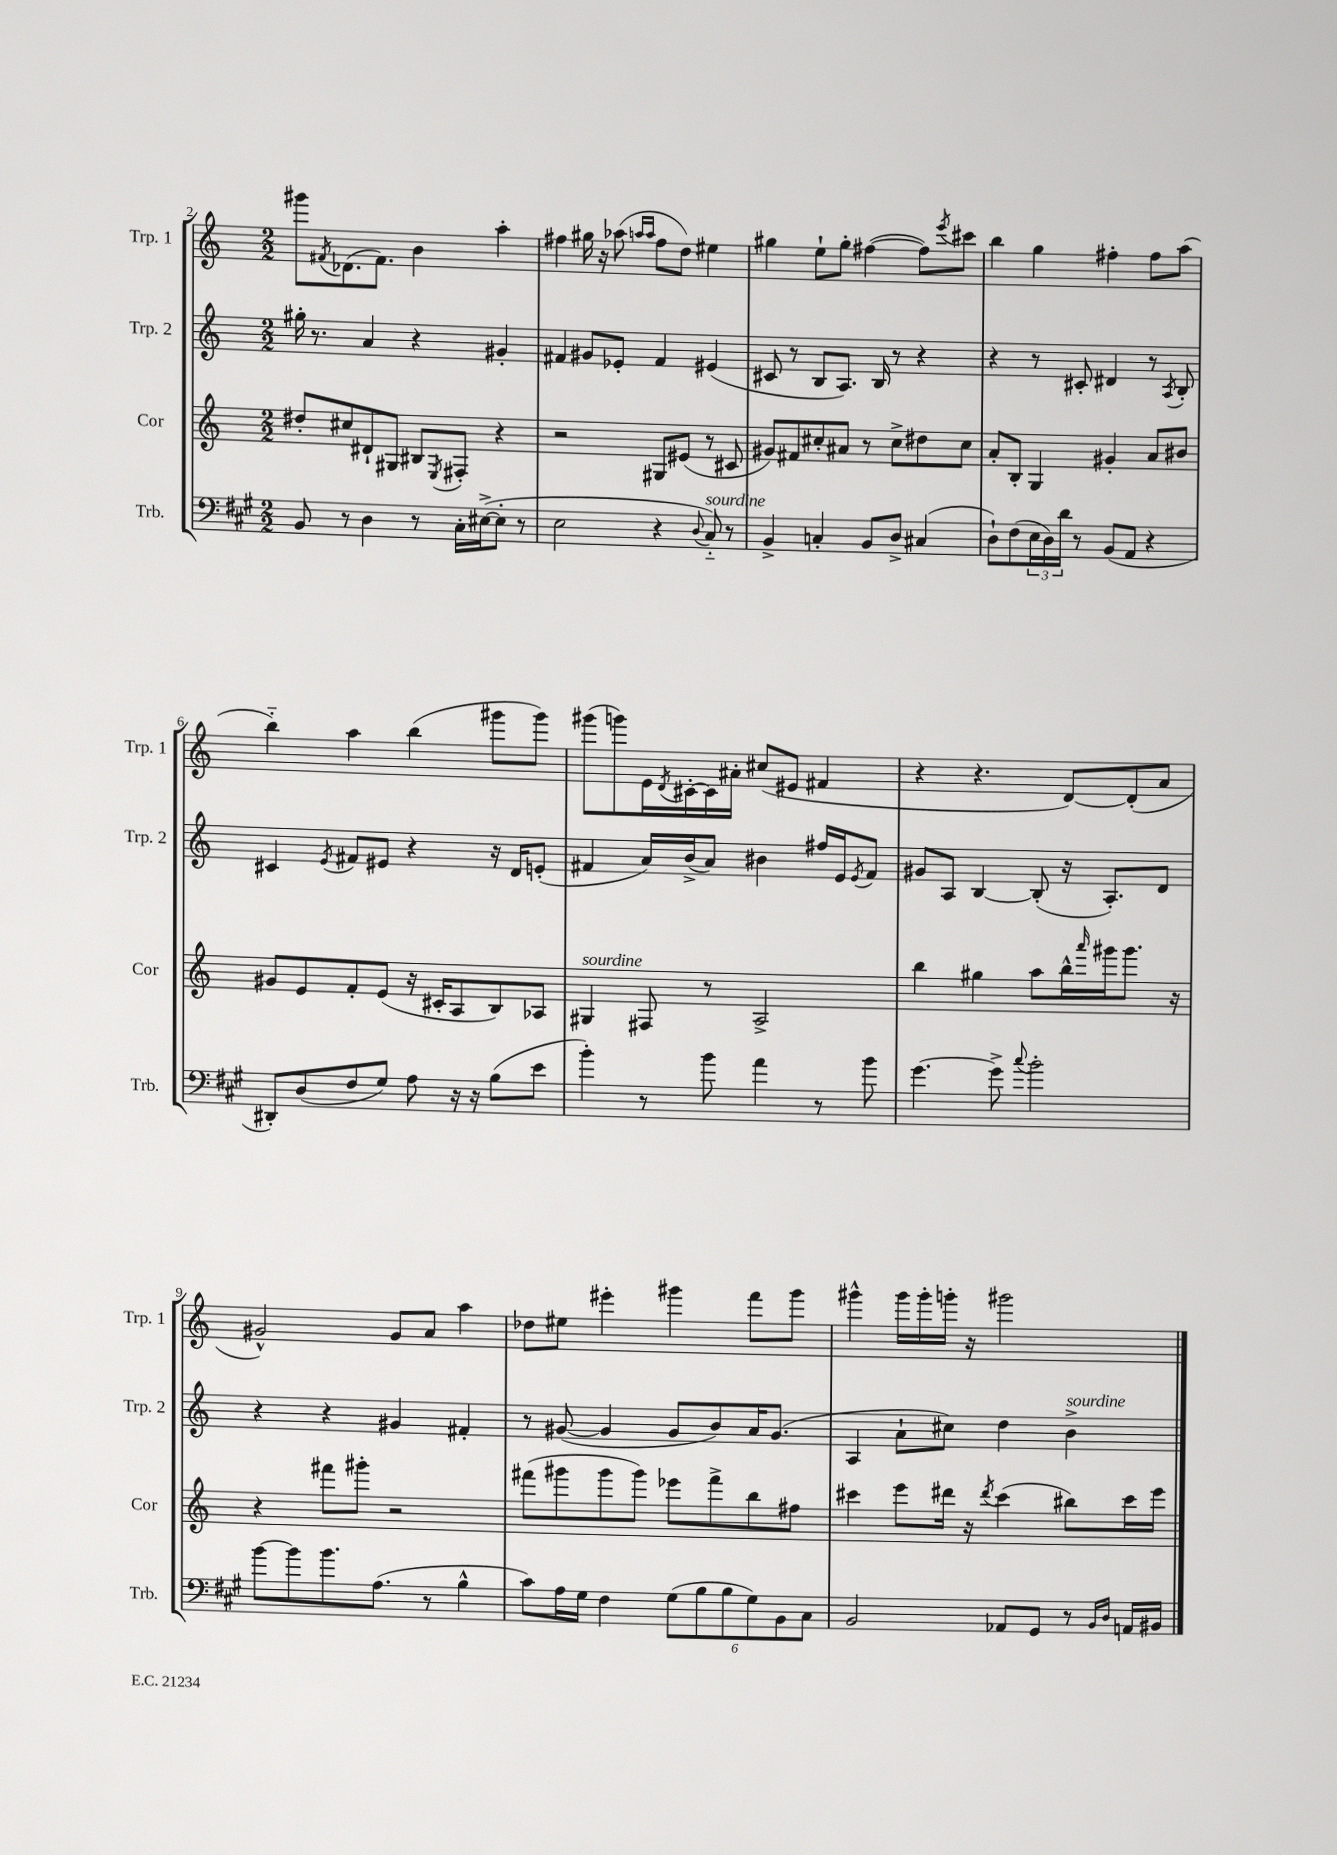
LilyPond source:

<<
\new StaffGroup <<
\new Staff = "s0" \with { instrumentName = "Trp. 1" shortInstrumentName = "Trp. 1" } {
    \clef treble \key c \major \numericTimeSignature \time 2/2
    gis'''8 \acciaccatura { fis'8 } des'8.( fis'8.) b'4 a''4-. |
    fis''4 gis''16 r16 aes''8( \grace { a''16 a''16 } fis''8 d''8) eis''4 |
    gis''4 e''8-! gis''8-. fis''4~( fis''8) \acciaccatura { e'''8 } cis'''8 |
    b''4 g''4 fis''4-. fis''8 a''8( |
    b''4-_) a''4 b''4( gis'''8 gis'''8) |
    gis'''8( g'''8) e'16 \acciaccatura { d'8 } cis'16~-. cis'16 ais'16-. cis''8( eis'8 fis'4 |
    r4 r4. d'8~) d'8-.( a'8 |
    gis'2-^) gis'8 a'8 a''4 |
    des''8 eis''8 eis'''4-. gis'''4 f'''8 gis'''8 |
    gis'''4-^ gis'''16 gis'''16-. g'''16-. r16 gis'''2 \bar "|." |
}
\new Staff = "s1" \with { instrumentName = "Trp. 2" shortInstrumentName = "Trp. 2" } {
    \clef treble \key c \major \numericTimeSignature \time 2/2
    gis''16-. r8. a'4 r4 gis'4-. |
    fis'4 gis'8 ees'8-. fis'4 eis'4( |
    cis'8 r8 b8 a8.) b16 r8 r4 |
    r4 r8 cis'8-. dis'4 r8 \acciaccatura { a8 } b8-. |
    cis'4 \acciaccatura { e'8 } fis'8 eis'8 r4 r16 d'16 e'8-.( |
    fis'4 a'16) b'16->( a'8) bis'4 fis''16 e'16 \acciaccatura { e'8 } fis'8 |
    gis'8 a8 b4~ b8-.( r16 a8.-.) d'8 |
    r4 r4 gis'4 fis'4-. |
    r8 gis'8~( gis'4 gis'8 b'8) a'16 gis'8.( |
    a4 a'8-! cis''8) d''4 b'4->^\markup { \italic "sourdine" } \bar "|." |
}
\new Staff = "s2" \with { instrumentName = "Cor" shortInstrumentName = "Cor" } {
    \clef treble \key c \major \numericTimeSignature \time 2/2
    dis''8-. cis''8 dis'8-! gis8 bis8 \acciaccatura { e8 } fis8-. r4 |
    r2 gis8 eis'8( r8 cis'8 |
    gis'8) fis'8 cis''8-. ais'8 r8 cis''8-> dis''8 cis''8 |
    a'8-. b8-. g4 gis'4-. a'8 bis'8 |
    gis'8 e'8 f'8-. e'8( r16 cis'16-. a8 b8) aes8 |
    gis4^\markup { \italic "sourdine" } fis8 r8 a2-> |
    b''4 gis''4 a''8 b''16-^ \grace { a'''16 } gis'''16 gis'''8. r16 |
    r4 fis'''8 gis'''8-. r2 |
    fis'''8( gis'''8 gis'''8 gis'''8) ees'''8 fis'''8-> b''8 fis''8 |
    cis'''4 e'''8 dis'''16 r16 \acciaccatura { dis'''8 } cis'''4( bis''8) cis'''16 e'''16 \bar "|." |
}
\new Staff = "s3" \with { instrumentName = "Trb." shortInstrumentName = "Trb." } {
    \clef bass \key a \major \numericTimeSignature \time 2/2
    b,8 r8 d4 r8 cis16-. eis16~->( eis8-. r8 |
    e2 r4 \appoggiatura { d8 } cis8-_^\markup { \italic "sourdine" }) r8 |
    b,4-> c4-. b,8 d8-> cis4( |
    d8-!) fis8( \tuplet 3/2 { e16 d16) d'16 } r8 b,8( a,8 r4 |
    dis,8-.) d8( fis8 gis8) a8 r16 r16 b8( e'8 |
    b'4-.) r8 b'8 a'4 r8 b'8 |
    gis'4.~ gis'8-> \appoggiatura { cis''8 } b'2-. |
    b'8~ b'8 b'8. a8.( r8 b4-^ |
    cis'8) a16 gis16 fis4 \tuplet 6/4 { gis8( b8 b8 gis8) b,8 cis8 } |
    b,2 aes,8 gis,8 r8 \grace { b,16 d16 } a,16 bis,16 \bar "|." |
}
>>
>>
\layout { \context { \Score currentBarNumber = #2 } }
